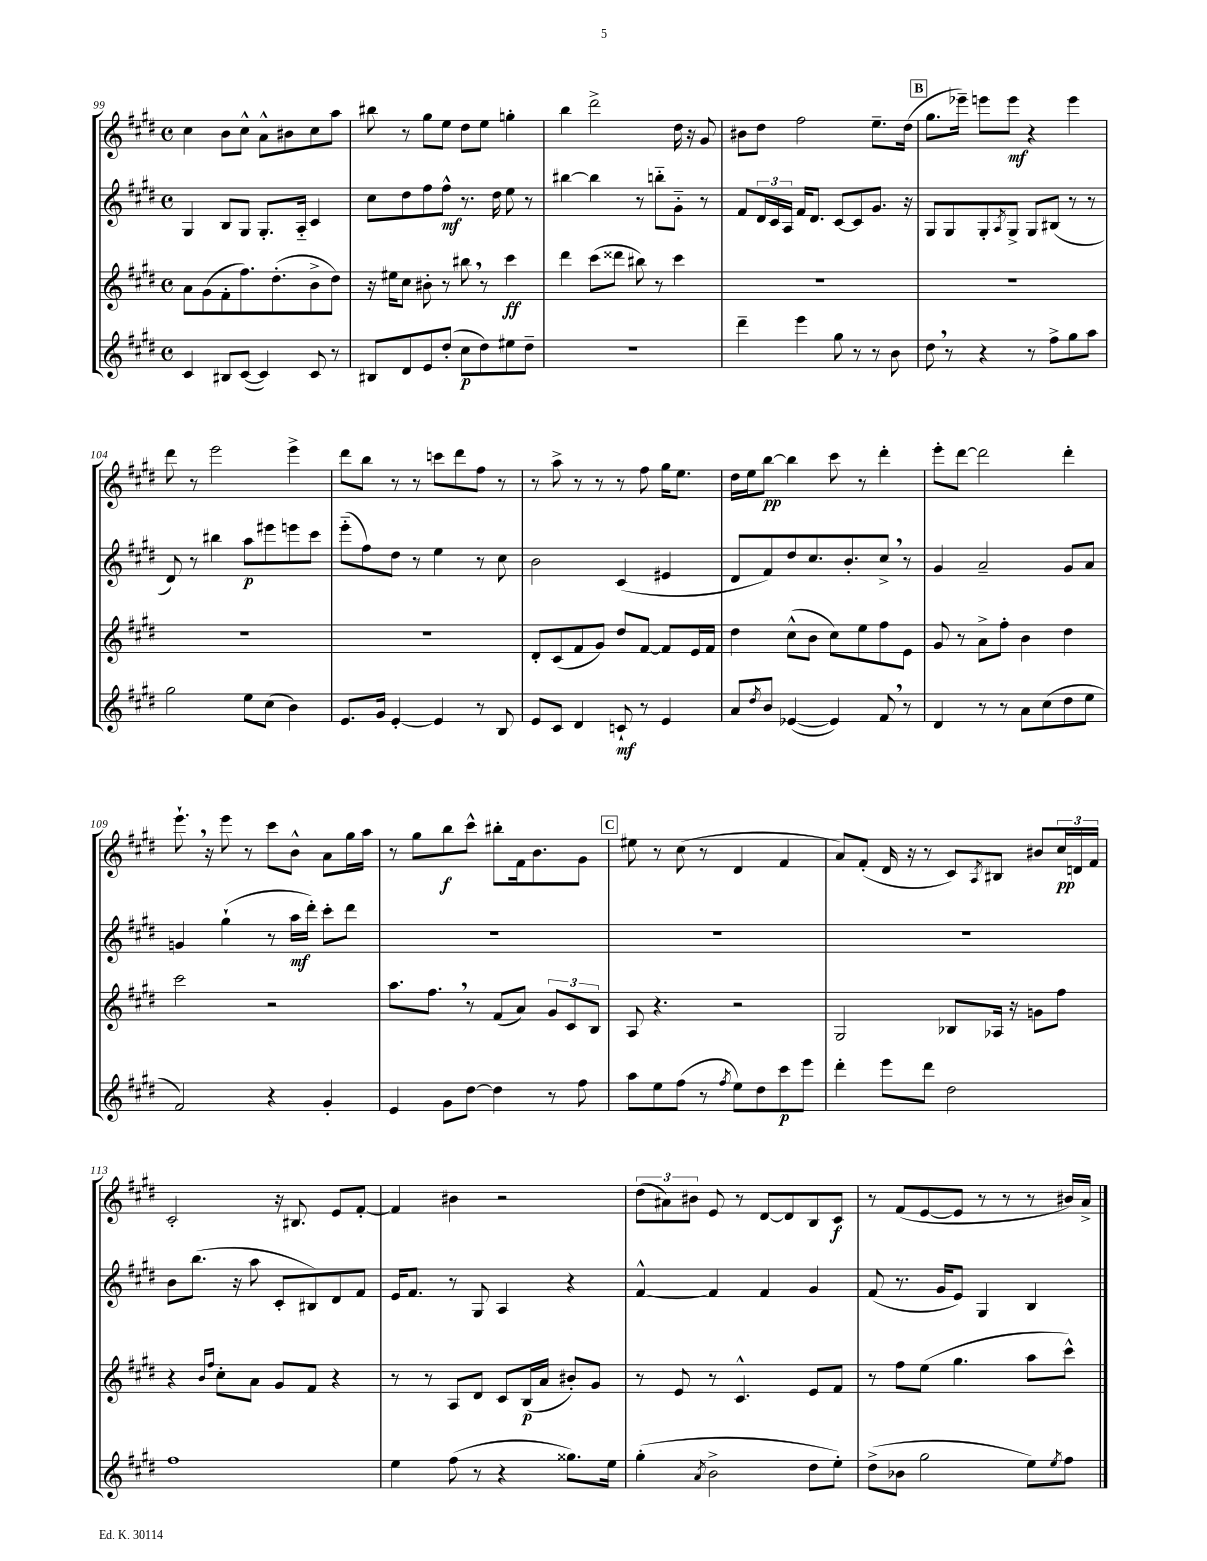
<<
\new StaffGroup <<
\new Staff = "s0" {
    \clef treble \key e \major \defaultTimeSignature \time 4/4
    cis''4 b'8 cis''8-^ a'8-^ bis'8 cis''8 a''8 |
    bis''8 r8 gis''8 e''8 dis''8 e''8 g''4-. |
    b''4 dis'''2-> dis''16 r16 gis'8 |
    bis'8 dis''8 fis''2 e''8.-- dis''16( |
    \mark \markup { \box "B" } gis''8. ees'''16--) e'''8 e'''8\mf r4 e'''4 |
    dis'''8 r8 e'''2 e'''4-> |
    dis'''8 b''8 r8 r8 c'''8 dis'''8 fis''8 r8 |
    r8 a''8-> r8 r8 r8 fis''8 gis''16 e''8. |
    dis''16 e''16 b''8~\pp b''4 cis'''8 r8 dis'''4-. |
    e'''8-. dis'''8~ dis'''2 dis'''4-. |
    e'''8.-! \breathe r16 e'''8 r8 cis'''8 b'8-^ a'8 gis''16 a''16 |
    r8 gis''8 b''8\f cis'''8-^ bis''8-. fis'16 b'8. gis'8 |
    \mark \markup { \box "C" } eis''8 r8 cis''8( r8 dis'4 fis'4 |
    a'8) fis'8-.( dis'16 r16 r8 cis'8) \acciaccatura { a8 } bis8 bis'8 \tuplet 3/2 { cis''16\pp d'16 fis'16 } |
    cis'2-. r16 bis8. e'8 fis'8~-. |
    fis'4 bis'4 r2 |
    \tuplet 3/2 { dis''8( ais'8) bis'8 } e'8 r8 dis'8~ dis'8 b8 cis'8\f |
    r8 fis'8( e'8~ e'8 r8 r8 r8 bis'16) a'16-> \bar "|." |
}
\new Staff = "s1" {
    \clef treble \key e \major \defaultTimeSignature \time 4/4
    gis4 b8 gis8 gis8.-. a16-_ cis'4 |
    cis''8 dis''8 fis''8 fis''8-^\mf r8. dis''16 e''8 r8 |
    bis''4~ bis''4 r8 b''8-_ gis'8-_ r8 |
    fis'8 \tuplet 3/2 { dis'16 cis'16 a16 } fis'16 dis'8. cis'8~ cis'8 gis'8. r16 |
    \mark \markup { \box "B" } gis8 gis8 gis8-. \acciaccatura { a8 } gis8-> gis8 bis8( r8 r8 |
    dis'8) r8 bis''4 a''8\p eis'''8 e'''8 cis'''8 |
    e'''8-_( fis''8) dis''8 r8 e''4 r8 cis''8 |
    b'2 cis'4( eis'4 |
    dis'8 fis'8) dis''8 cis''8. b'8.-. cis''8-> \breathe r8 |
    gis'4 a'2-- gis'8 a'8 |
    g'4 gis''4-!( r8 a''16\mf dis'''16-.) cis'''8-. dis'''8 |
    R1 |
    \mark \markup { \box "C" } R1 |
    R1 |
    b'8 b''8.( r16 a''8 cis'8-. bis8) dis'8 fis'8 |
    e'16 fis'8. r8 gis8 a4 r4 |
    fis'4~-^ fis'4 fis'4 gis'4 |
    fis'8( r8. gis'16 e'8) gis4 b4 \bar "|." |
}
\new Staff = "s2" {
    \clef treble \key e \major \defaultTimeSignature \time 4/4
    a'8 gis'8( fis'8-. fis''8.) dis''8.-.( b'8-> dis''8) |
    r16 eis''16 cis''8 bis'8-. r8 bis''8 \breathe r8 cis'''4\ff |
    dis'''4 cis'''8( disis'''8 bis''8) r8 cis'''4 |
    R1 |
    \mark \markup { \box "B" } R1 |
    R1 |
    R1 |
    dis'8-. cis'8( fis'8 gis'8) dis''8 fis'8~ fis'8 e'16 fis'16 |
    dis''4 cis''8-^( b'8 cis''8) e''8 fis''8 e'8 |
    gis'8 r8 a'8-> fis''8-. b'4 dis''4 |
    cis'''2 r2 |
    a''8. fis''8. \breathe r8 fis'8( a'8) \tuplet 3/2 { gis'8 cis'8 b8 } |
    \mark \markup { \box "C" } a8 r4. r2 |
    gis2 bes8 aes16 r16 g'8 fis''8 |
    r4 \grace { b'16 fis''16 } cis''8-. a'8 gis'8 fis'8 r4 |
    r8 r8 a8 dis'8 cis'8 b16\p( a'16 bis'8-.) gis'8 |
    r8 e'8 r8 cis'4.-^ e'8 fis'8 |
    r8 fis''8 e''8( gis''4. a''8 cis'''8-^) \bar "|." |
}
\new Staff = "s3" {
    \clef treble \key e \major \defaultTimeSignature \time 4/4
    cis'4 bis8 cis'8~( cis'4) cis'8 r8 |
    bis8 dis'8 e'8 dis''8-.( cis''8\p dis''8) eis''8 dis''8-- |
    R1 |
    dis'''4-- e'''4 gis''8 r8 r8 b'8 |
    \mark \markup { \box "B" } dis''8 \breathe r8 r4 r8 fis''8-> gis''8 a''8 |
    gis''2 e''8 cis''8( b'4) |
    e'8. gis'16 e'4~-. e'4 r8 b8 |
    e'8 cis'8 dis'4 c'8-!\mf r8 e'4 |
    a'8 \acciaccatura { dis''8 } b'8 ees'4~( ees'4) fis'8 \breathe r8 |
    dis'4 r8 r8 a'8 cis''8( dis''8 e''8 |
    fis'2) r4 gis'4-. |
    e'4 gis'8 dis''8~ dis''4 r8 fis''8 |
    \mark \markup { \box "C" } a''8 e''8 fis''8( r8 \acciaccatura { fis''8 } e''8) dis''8 cis'''8\p e'''8 |
    dis'''4-. e'''8 dis'''8 dis''2 |
    fis''1 |
    e''4 fis''8( r8 r4 gisis''8.) e''16 |
    gis''4-.( \acciaccatura { a'8 } b'2-> dis''8 e''8-.) |
    dis''8->( bes'8 gis''2 e''8) \acciaccatura { e''8 } fis''8 \bar "|." |
}
>>
>>
\layout { \context { \Score currentBarNumber = #99 } }
